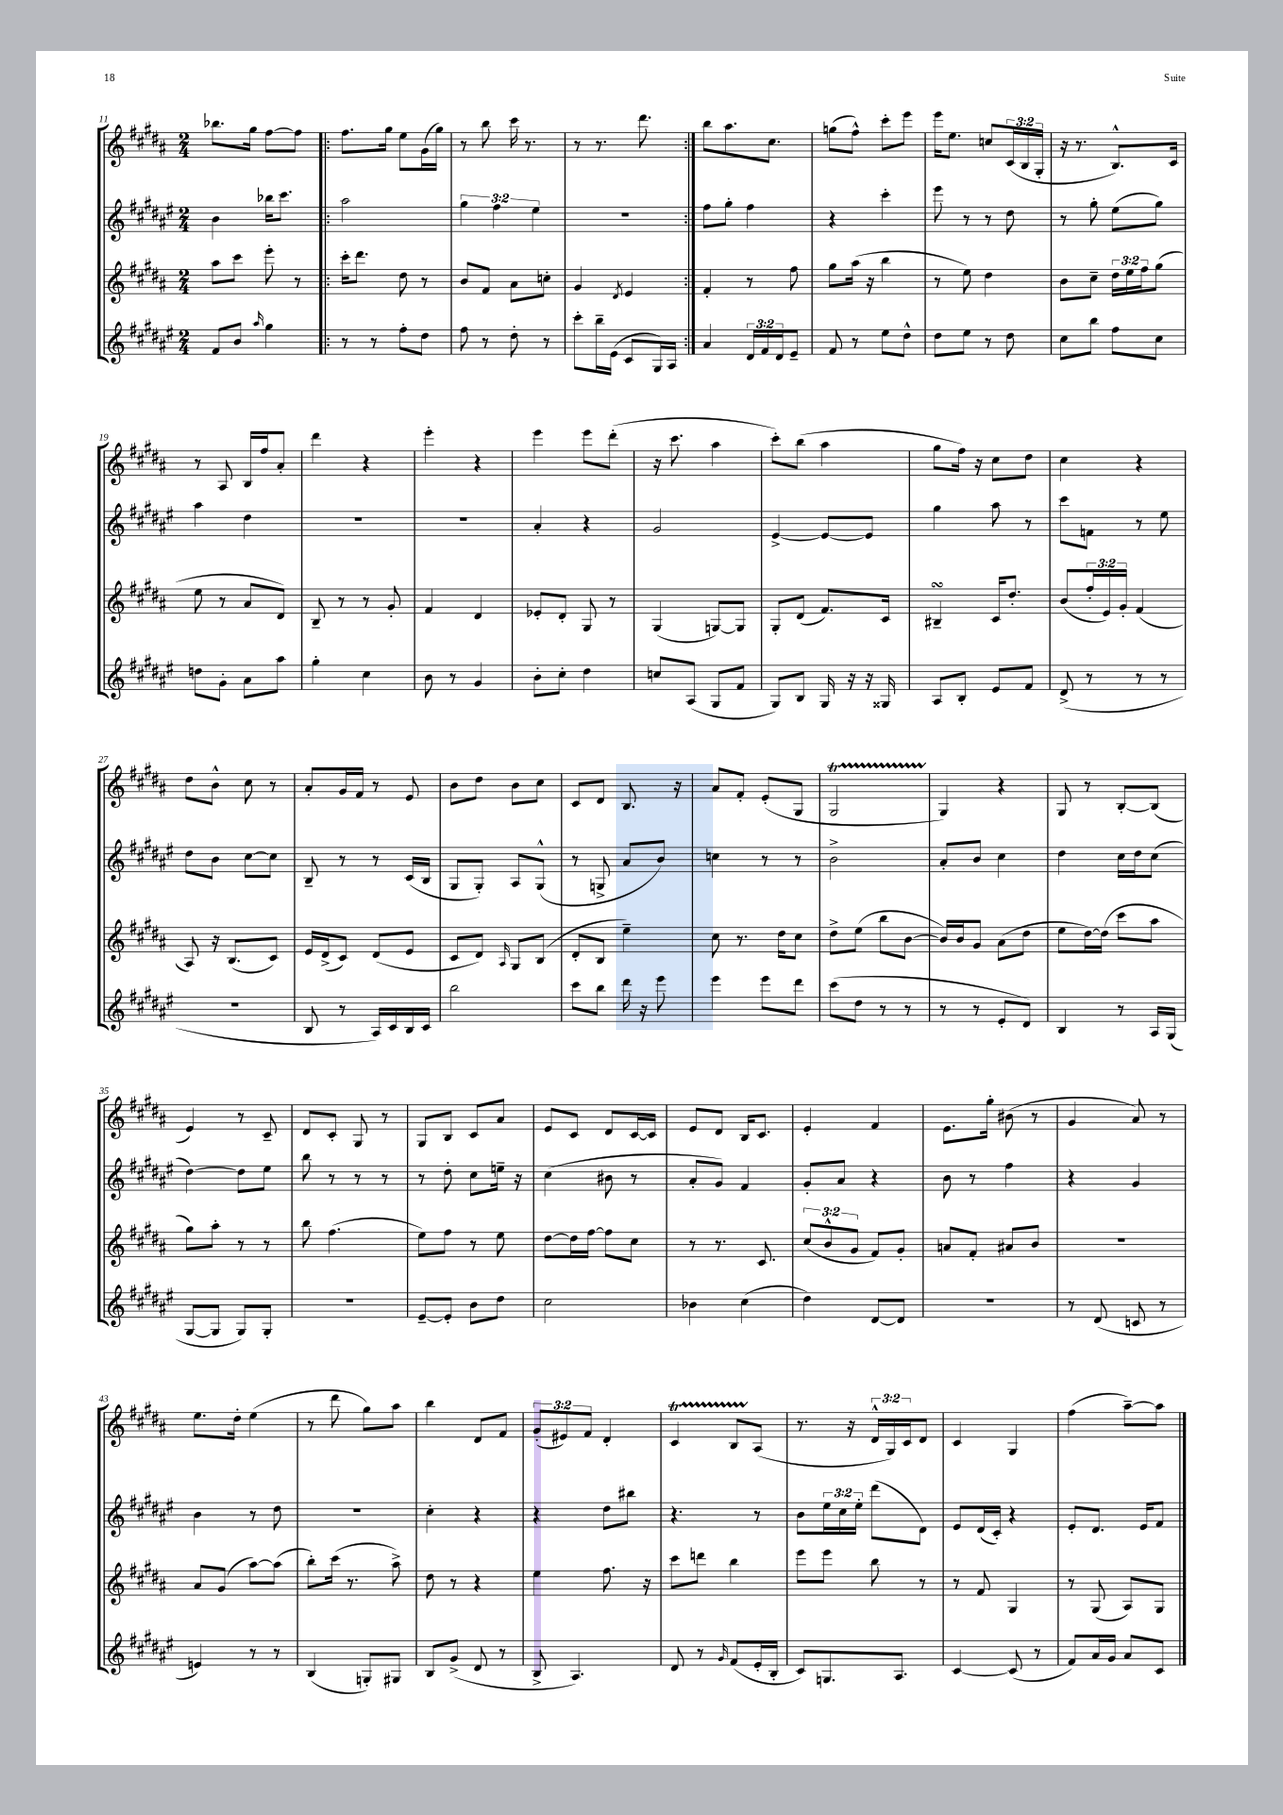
<<
\new StaffGroup <<
\new Staff = "s0" {
    \clef treble \key b \major \numericTimeSignature \time 2/4 \override Staff.TupletNumber.text = #tuplet-number::calc-fraction-text
    bes''8. gis''16 fis''8~ fis''8 |
    \repeat volta 2 { fis''8. gis''16 e''8 gis'16( gis''16) |
    r8 b''8 cis'''16 r8. |
    r8 r8. dis'''8. | }
    b''8 ais''8. cis''8. |
    g''8( fis''8-^) cis'''8-. e'''8 |
    e'''16 e''8. c''8 \tuplet 3/2 { cis'16( b16 gis16-. } |
    r16 r8. b8.-^) cis'16 |
    r8 ais8 b16 fis''16 ais'8-. |
    dis'''4 r4 |
    e'''4-. r4 |
    e'''4 e'''8 dis'''8-.( |
    r16 cis'''8. ais''4 |
    cis'''8-.) b''8( ais''4 |
    gis''8 fis''16) r16 cis''8 dis''8 |
    cis''4 r4 |
    dis''8 b'8-^ cis''8 r8 |
    ais'8-. gis'16 fis'16 r8 e'8 |
    b'8 dis''8 b'8 cis''8 |
    cis'8 dis'8 b8. r16 |
    ais'8 fis'8-. e'8-.( gis8 |
    gis2\startTrillSpan |
    gis4\stopTrillSpan) r4 |
    gis8 r8 b8~-. b8( |
    e'4) r8 cis'8-- |
    dis'8 cis'8-. gis8 r8 |
    gis8 b8 cis'8 ais'8 |
    e'8 cis'8 dis'8 cis'16~ cis'16 |
    e'8 dis'8 b16 cis'8. |
    e'4-. fis'4 |
    e'8. gis''16-. bis'8( r8 |
    gis'4 ais'8) r8 |
    e''8. dis''16-. e''4( |
    r8 dis'''8 gis''8) ais''8 |
    b''4 dis'8 fis'8 |
    \tuplet 3/2 { gis'8-.( eis'8) fis'8 } dis'4-. |
    cis'4\startTrillSpan b8 ais8\stopTrillSpan( |
    r8. r16 \tuplet 3/2 { dis'16-^ gis16) cis'16 } dis'8 |
    cis'4 gis4 |
    fis''4( ais''8~--) ais''8 \bar "|." |
}
\new Staff = "s1" {
    \clef treble \key fis \major \numericTimeSignature \time 2/4 \override Staff.TupletNumber.text = #tuplet-number::calc-fraction-text
    b'4 bes''16 cis'''8. |
    \repeat volta 2 { ais''2 |
    \tuplet 3/2 { gis''4 fis''4 eis''4 } |
    r2 | }
    fis''8 gis''8-. fis''4 |
    r4 cis'''4-. |
    eis'''8 r8 r8 dis''8 |
    r8 gis''8-. eis''8( gis''8) |
    ais''4 dis''4 |
    R2 |
    R2 |
    ais'4-. r4 |
    gis'2 |
    eis'4~-> eis'8~ eis'8 |
    gis''4 ais''8 r8 |
    cis'''8 f'8 r8 eis''8 |
    dis''8 b'8 cis''8~ cis''8 |
    b8-- r8 r8 cis'16( b16 |
    gis8 gis8-.) ais8 gis8-^( |
    r8 g8-> ais'8 b'8) |
    c''4 r8 r8 |
    b'2-> |
    ais'8-. b'8 cis''4 |
    dis''4 cis''16 dis''16 cis''8( |
    dis''4~) dis''8 eis''8 |
    b''8 r8 r8 r8 |
    r8 dis''8-. cis''8 e''16-- r16 |
    cis''4( bis'8 r8 |
    ais'8-. gis'8) fis'4 |
    gis'8-. ais'8 r4 |
    b'8 r8 fis''4 |
    r4 gis'4 |
    b'4 r8 dis''8 |
    R2 |
    cis''4-. r4 |
    r4 dis''8 bis''8 |
    r4. r8 |
    b'8 \tuplet 3/2 { eis''16 cis''16 eis''16-. } dis'''8( dis'8) |
    eis'8 dis'16( cis'16-.) r4 |
    eis'8-. dis'8. eis'16 fis'8 \bar "|." |
}
\new Staff = "s2" {
    \clef treble \key b \major \numericTimeSignature \time 2/4 \override Staff.TupletNumber.text = #tuplet-number::calc-fraction-text
    ais''8 cis'''8 e'''8-. r8 |
    \repeat volta 2 { cis'''16-. dis'''8. dis''8 r8 |
    b'8 fis'8 ais'8 c''8-. |
    gis'4 \acciaccatura { dis'8 } e'4 | }
    fis'4-. r8 fis''8 |
    gis''8 ais''16( r16 b''4 |
    r8 e''8) dis''4 |
    b'8 cis''8-- \tuplet 3/2 { dis''16 e''16 fis''16 } gis''8( |
    e''8 r8 ais'8 dis'8) |
    b8-- r8 r8 gis'8-. |
    fis'4 dis'4 |
    ees'8-. dis'8-. gis8 r8 |
    gis4( g8~) g8 |
    gis8-. dis'8( fis'8.) cis'16 |
    bis4--\turn cis'16 dis''8.-. |
    b'8( \tuplet 3/2 { fis''16-. e'16) gis'16-. } fis'4( |
    ais8) r16 b8.( cis'8) |
    e'16 dis'16->( cis'8) dis'8( e'8 |
    cis'8 dis'8) \grace { ais16 } gis8 b8( |
    dis'8-. b8 e''4--) |
    cis''8 r8. dis''16 cis''8 |
    dis''8-> e''8( b''8 b'8~ |
    b'16) b'16 gis'8 ais'8( dis''8 |
    e''8 dis''16~) dis''16( cis'''8 ais''8 |
    gis''8) ais''8-. r8 r8 |
    b''8 fis''4.( |
    e''8) fis''8 r8 e''8 |
    dis''8~ dis''16 fis''16~ fis''8 cis''8 |
    r8 r8. cis'8. |
    \tuplet 3/2 { cis''8( b'8-^ gis'8 } fis'8) gis'8-. |
    a'8 fis'8-. ais'8 b'8 |
    R2 |
    ais'8 gis'8( ais''8~) ais''8( |
    b''8-.) cis'''16( r8. ais''8->) |
    dis''8 r8 r4 |
    e''4 fis''8. r16 |
    cis'''8 d'''8 b''4 |
    e'''8 e'''8 b''8 r8 |
    r8 fis'8 gis4 |
    r8 gis8( ais8) gis8 \bar "|." |
}
\new Staff = "s3" {
    \clef treble \key fis \major \numericTimeSignature \time 2/4 \override Staff.TupletNumber.text = #tuplet-number::calc-fraction-text
    fis'8 b'8 \grace { ais''16 } gis''4 |
    \repeat volta 2 { r8 r8 fis''8-. dis''8 |
    fis''8 r8 dis''8-. r8 |
    cis'''8-. b''16-- eis'16( cis'8 gis16) ais16 | }
    ais'4 \tuplet 3/2 { dis'16 fis'16 dis'16 } eis'8-- |
    fis'8 r8 eis''8 dis''8-^ |
    dis''8 eis''8 r8 dis''8 |
    cis''8 b''8 fis''8 cis''8 |
    d''8 gis'8-. ais'8 ais''8 |
    gis''4-. cis''4 |
    b'8 r8 gis'4 |
    b'8-. cis''8-. dis''4 |
    c''8 ais8( gis8 fis'8 |
    gis8) b8 gis16 r16 r16 gisis16 |
    ais8 b8-. eis'8 fis'8 |
    dis'8->( r8 r8 r8 |
    r2 |
    b8 r8 ais16) cis'16 b16 cis'16 |
    b''2 |
    cis'''8 b''8 dis'''16 r16 eis'''8 |
    eis'''4 eis'''8 dis'''8 |
    cis'''8( dis''8 r8 r8 |
    r8 r8 eis'8-. dis'8) |
    b4 r8 ais16 gis16( |
    gis8~ gis8 gis8) gis8-. |
    R2 |
    eis'8~-- eis'8-. b'8 dis''8 |
    cis''2 |
    bes'4 cis''4( |
    dis''4) dis'8~ dis'8 |
    R2 |
    r8 dis'8( c'8 r8 |
    e'4) r8 r8 |
    b4( g8-.) gis8 |
    b8 gis'8->( dis'8 r8 |
    b8-> ais4.) |
    dis'8 r8 \grace { gis'16 } fis'8( eis'16-. b16-. |
    cis'8) g8. ais8. |
    cis'4~ cis'8( r8 |
    fis'8) ais'16 gis'16 ais'8 cis'8 \bar "|." |
}
>>
>>
\layout { \context { \Score currentBarNumber = #11 } }
